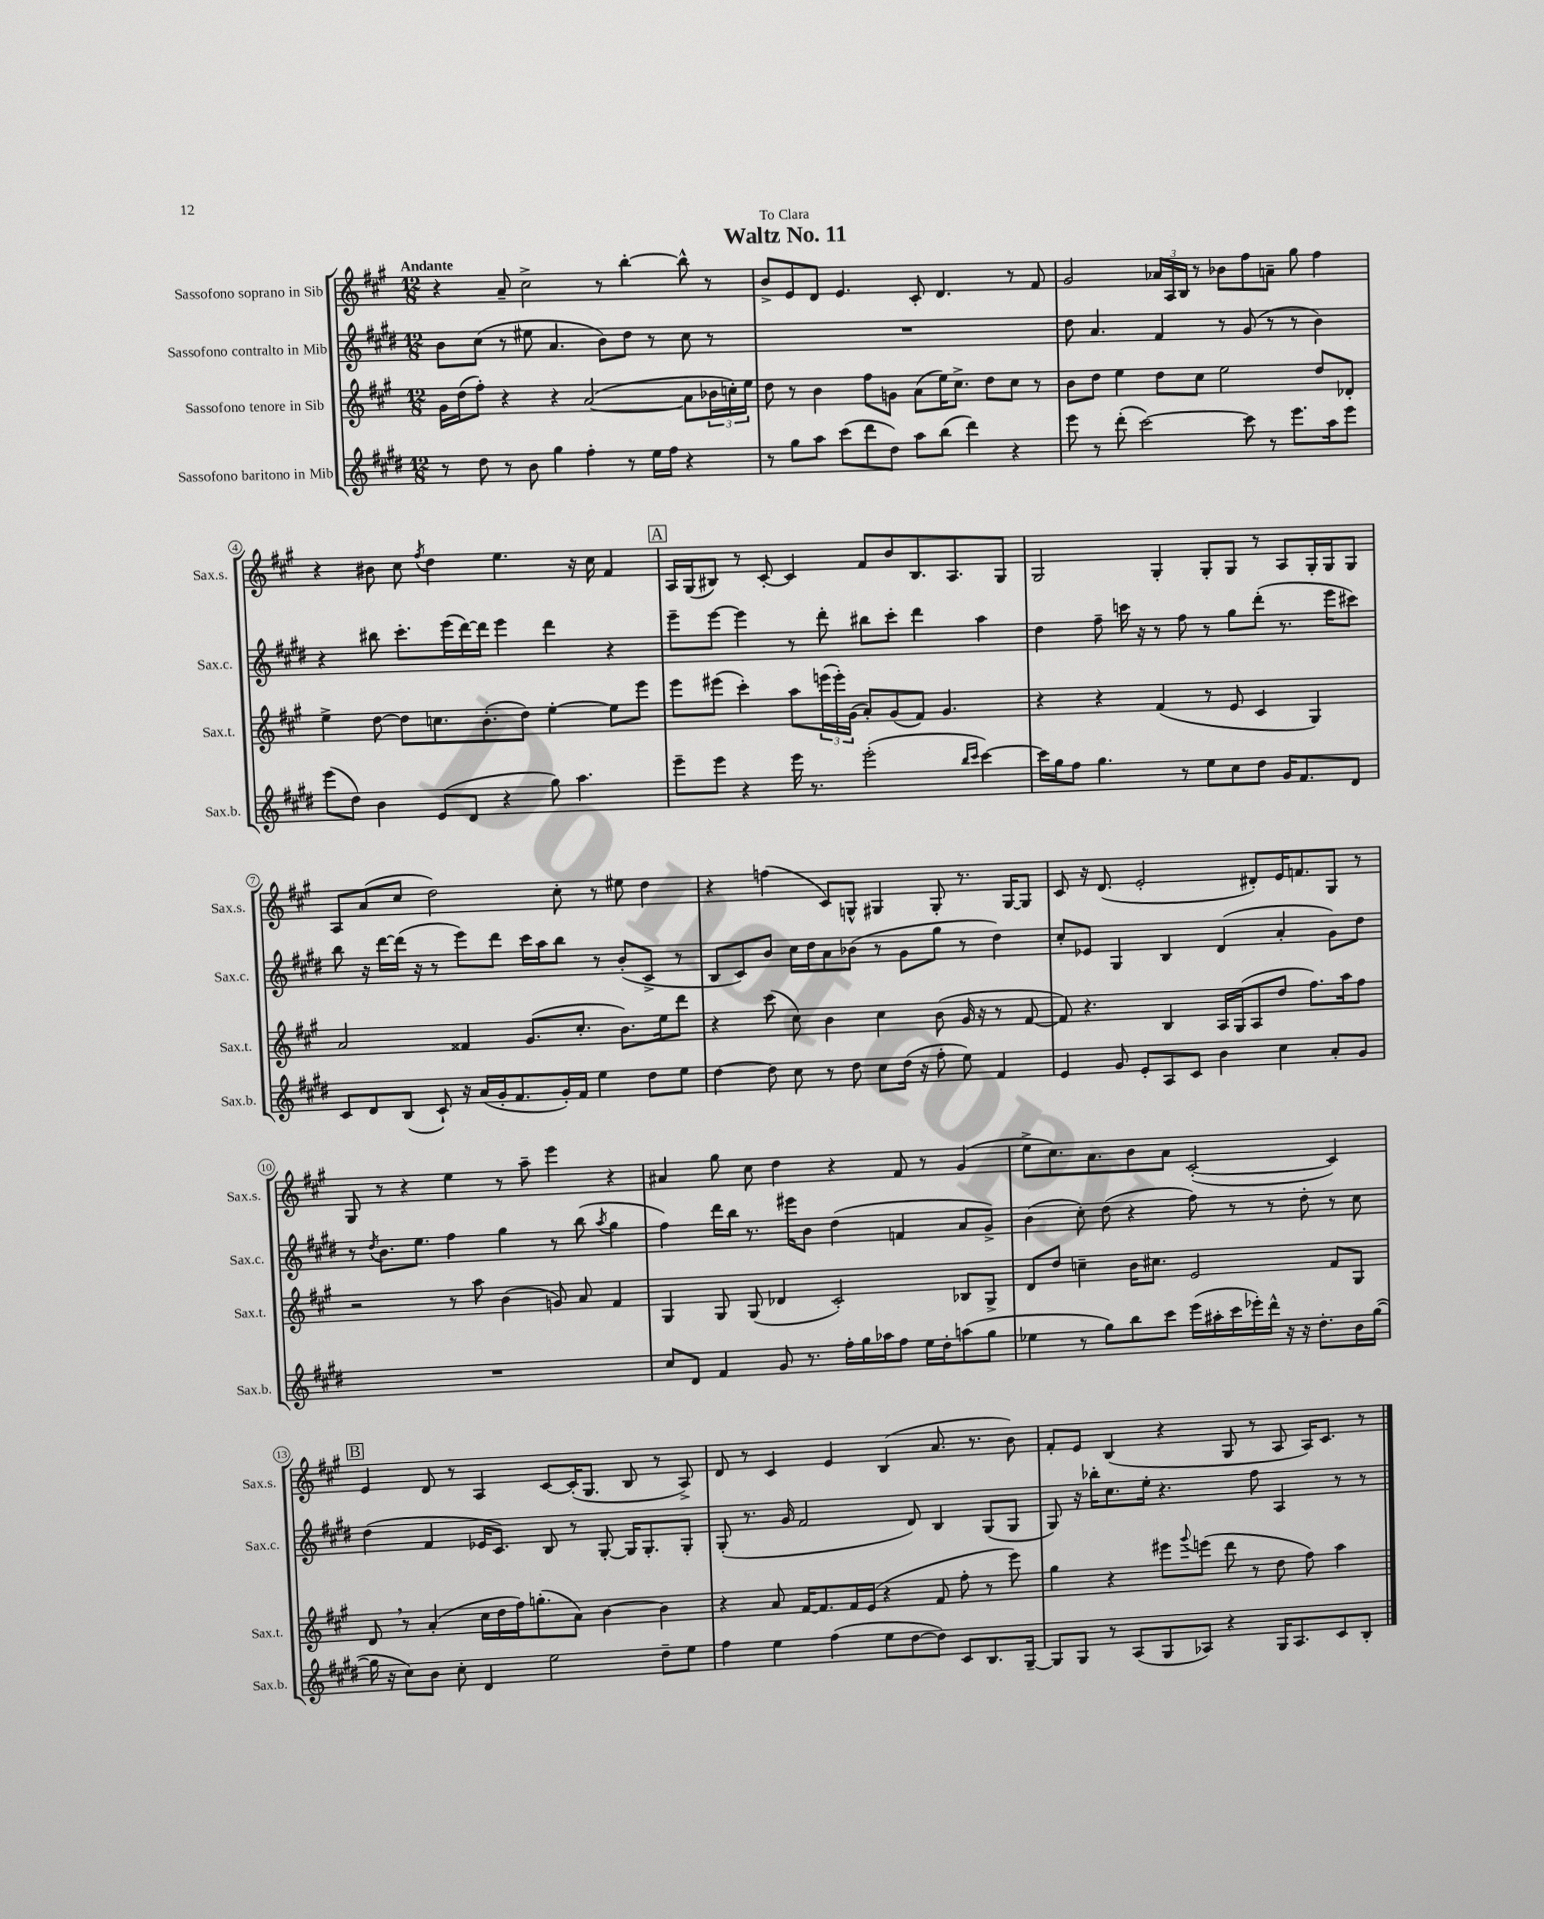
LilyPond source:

\header { title = "Waltz No. 11" dedication = "To Clara" }
<<
\new StaffGroup <<
\new Staff = "s0" \with { instrumentName = "Sassofono soprano in Sib" shortInstrumentName = "Sax.s." } {
    \clef treble \key a \major \numericTimeSignature \time 12/8 \tempo "Andante"
    r4 a'8-- cis''2-> r8 b''4~-. b''8-^ r8 |
    b'8-> e'8 d'8 e'4. cis'8-. d'4. r8 fis'8 |
    gis'2 \tuplet 3/2 { aes'16 a16 b16 } r8 bes'8 fis''8 a'8-- gis''8 fis''4 |
    r4 bis'8 cis''8 \acciaccatura { fis''8 } d''4 e''4. r16 cis''16 fis'4 |
    \mark \markup { \box "A" } a16 gis16( bis8) r8 cis'8~-. cis'4 fis'8 b'8 bis8. a8. gis8 |
    gis2 gis4-. gis8-. gis8 r8 a8 gis16-. gis16 gis8 |
    a8 a'8( cis''8 d''2) cis''8-. r8 eis''8 d''4 |
    r4 f''4( cis'8) g8-^ gis4 gis8-. r8. gis16~ gis8 |
    cis'8 r16 d'8.( e'2-. dis'8-.) e'16 f'8. gis8 r8 |
    gis8 r8 r4 e''4 r8 a''8-- e'''4 r4 |
    ais'4 gis''8 cis''8 d''4 r4 fis'8 r8 gis'4( |
    e''8-> cis''8.) a'8. b'8 a'8 cis'2~-.( cis'4) |
    \mark \markup { \box "B" } e'4 d'8 r8 a4 cis'8~ cis'16-.( gis8. b8 r8 a8->) |
    d'8 r8 cis'4 e'4 b4( a'8. r8. b'8) |
    fis'8-. e'8 b4( r4 gis8 r8 a8 a16) cis'8. r8 \bar "|." |
}
\new Staff = "s1" \with { instrumentName = "Sassofono contralto in Mib" shortInstrumentName = "Sax.c." } {
    \clef treble \key e \major \numericTimeSignature \time 12/8
    b'8 cis''8( r8 eis''8 a'4. b'8) dis''8 r8 cis''8 r8 |
    R1. |
    dis''8 a'4. fis'4 r8 gis'8( r8 r8 b'4) |
    r4 bis''8 cis'''8.-. e'''16( dis'''16~) dis'''16 e'''4 dis'''4 r4 |
    \mark \markup { \box "A" } e'''8-- e'''8~ e'''4 r8 dis'''8-. bis''8 cis'''8-. dis'''4 a''4 |
    dis''4 fis''8-- c'''16 r16 r8 fis''8 r8 gis''8 dis'''8-.( r8. e'''16 cis'''8) |
    b''8 r16 dis'''16~ dis'''16( r16 r8 e'''8) dis'''8 cis'''16 a''16 b''8 r8 b'8-.( cis'8-> r8 |
    b8 cis'8) b'8 cis''16 dis''16 a'8 bes'8( r8 gis'8 gis''8 r8 dis''4) |
    cis''8-. ees'8 gis4 b4 dis'4( a'4-. gis'8) dis''8 |
    r8 \acciaccatura { dis''8 } b'8. e''8. fis''4 gis''4 r8 b''8( \acciaccatura { a''8 } gis''4 |
    fis''4) dis'''16 b''16 r8. eis'''16 b'8 dis''4( f'4 a'8 gis'8->) |
    b'4( cis''8-.) dis''8( r4 fis''8) r8 r8 dis''8-. r8 cis''8 |
    \mark \markup { \box "B" } dis''4( fis'4 ees'16 cis'8.) b8 r8 gis8~-. gis16 gis8.-. gis8-. |
    gis8-.( r8. gis'16 fis'2 dis'8) b4 gis8( gis8 |
    gis8) r16 bes''16-. cis''8. e''16-. r4. fis''8 a4 r8 r8 \bar "|." |
}
\new Staff = "s2" \with { instrumentName = "Sassofono tenore in Sib" shortInstrumentName = "Sax.t." } {
    \clef treble \key a \major \numericTimeSignature \time 12/8
    gis'16 d''16( fis''8-.) r4 r4 a'2~( a'8 \tuplet 3/2 { bes'16 c''16-.) e''16 } |
    d''8 r8 b'4 fis''8 g'8 a'8( e''16) cis''8.-> d''8 cis''8 r8 |
    b'8 d''8 e''4 d''8 cis''8 e''2 d''8 des'8-. |
    e''4-> d''8~ d''8 c''8. b'8.-.( d''8) e''4~-. e''8 e'''8 |
    \mark \markup { \box "A" } e'''8 eis'''8( cis'''4-.) a''8 \tuplet 3/2 { e'''16( e'''16-.) gis'16( } a'8-.) gis'8( fis'8) gis'4. |
    r4 r4 fis'4( r8 e'8 cis'4 gis4) |
    a'2 fisis'4 gis'8.( cis''8.-. b'8.) e''16 d'''8 |
    r4 cis'''8( cis''8) b'4 cis''4 b'8( gis'16 r16 r8 fis'8~ |
    fis'8) r4. b4 a16 gis16( a8 d''8 fis''8.) a''16 fis''8 |
    r2 r8 a''8 b'4( g'8) a'8 fis'4 |
    gis4 gis8 gis8( des'4 cis'2-.) bes8 gis8-> |
    d'8 d''8 c''4-- b'16 cis''8. e'2 fis'8 gis8 |
    \mark \markup { \box "B" } d'8 \breathe r8 a'4-.( cis''16 d''16 fis''16) g''8.-.( a'8) b'4~ b'4 |
    r4 a'8 fis'16~ fis'8. fis'16 e'16( r4 fis'8 fis''8-. r8 e'''8) |
    gis''4 r4 eis'''8 \appoggiatura { gis'''8 } e'''8( d'''8 r8 d''8 fis''8) a''4 \bar "|." |
}
\new Staff = "s3" \with { instrumentName = "Sassofono baritono in Mib" shortInstrumentName = "Sax.b." } {
    \clef treble \key e \major \numericTimeSignature \time 12/8
    r8 dis''8 r8 b'8 gis''4 fis''4-. r8 e''16 fis''16 r4 |
    r8 gis''8 a''8 cis'''8( dis'''8 dis''8) a''8 b''8( dis'''4) r4 |
    e'''8 r8 dis'''8-.( cis'''2~) cis'''8 r8 e'''8. a''16 e'''8 |
    e'''8( dis''8) b'4 e'8( dis'8 r4 gis''8) a''4. |
    \mark \markup { \box "A" } e'''8-- e'''8 r4 e'''16 r8. e'''2-.( \grace { b''16 cis'''16 } cis'''4~) |
    cis'''16 gis''16 fis''8 gis''4. r8 e''8 cis''8 dis''8 gis'16 fis'8. dis'8 |
    cis'8 dis'8 b8( cis'8-!) r16 a'16( gis'16-. fis'8. gis'16-.) fis'16 e''4 dis''8 e''8 |
    dis''4~ dis''8 cis''8 r8 dis''8 cis''8 dis''16( r16 fis''8-. e''8) fis'4 |
    e'4 gis'8 e'8-. a8 cis'8 b'4 cis''4 a'8-. gis'8 |
    R1. |
    cis''8 dis'8 fis'4 gis'8 r8. fis''16-. gis''16 aes''16 fis''8 e''16 dis''16-. a''8( gis''8 |
    ees''4 r8 gis''8) b''8 cis'''8 e'''16( ais''16-. cis'''16 ees'''16-.) dis'''16-^ r16 r16 dis''8.-. b'16 gis''16~( |
    \mark \markup { \box "B" } gis''16 r16 cis''8) b'8 cis''8-. dis'4 e''2 dis''8-- e''8 |
    fis''4 e''4 fis''4( e''8 dis''8~ dis''8) cis'8 b8. gis16~-- |
    gis8 gis8 r8 a8( gis8 aes8) r4 gis16 aes8. cis'8 b8-. \bar "|." |
}
>>
>>
\layout { \context { \Score \override BarNumber.stencil = #(make-stencil-circler 0.1 0.3 ly:text-interface::print) } }
